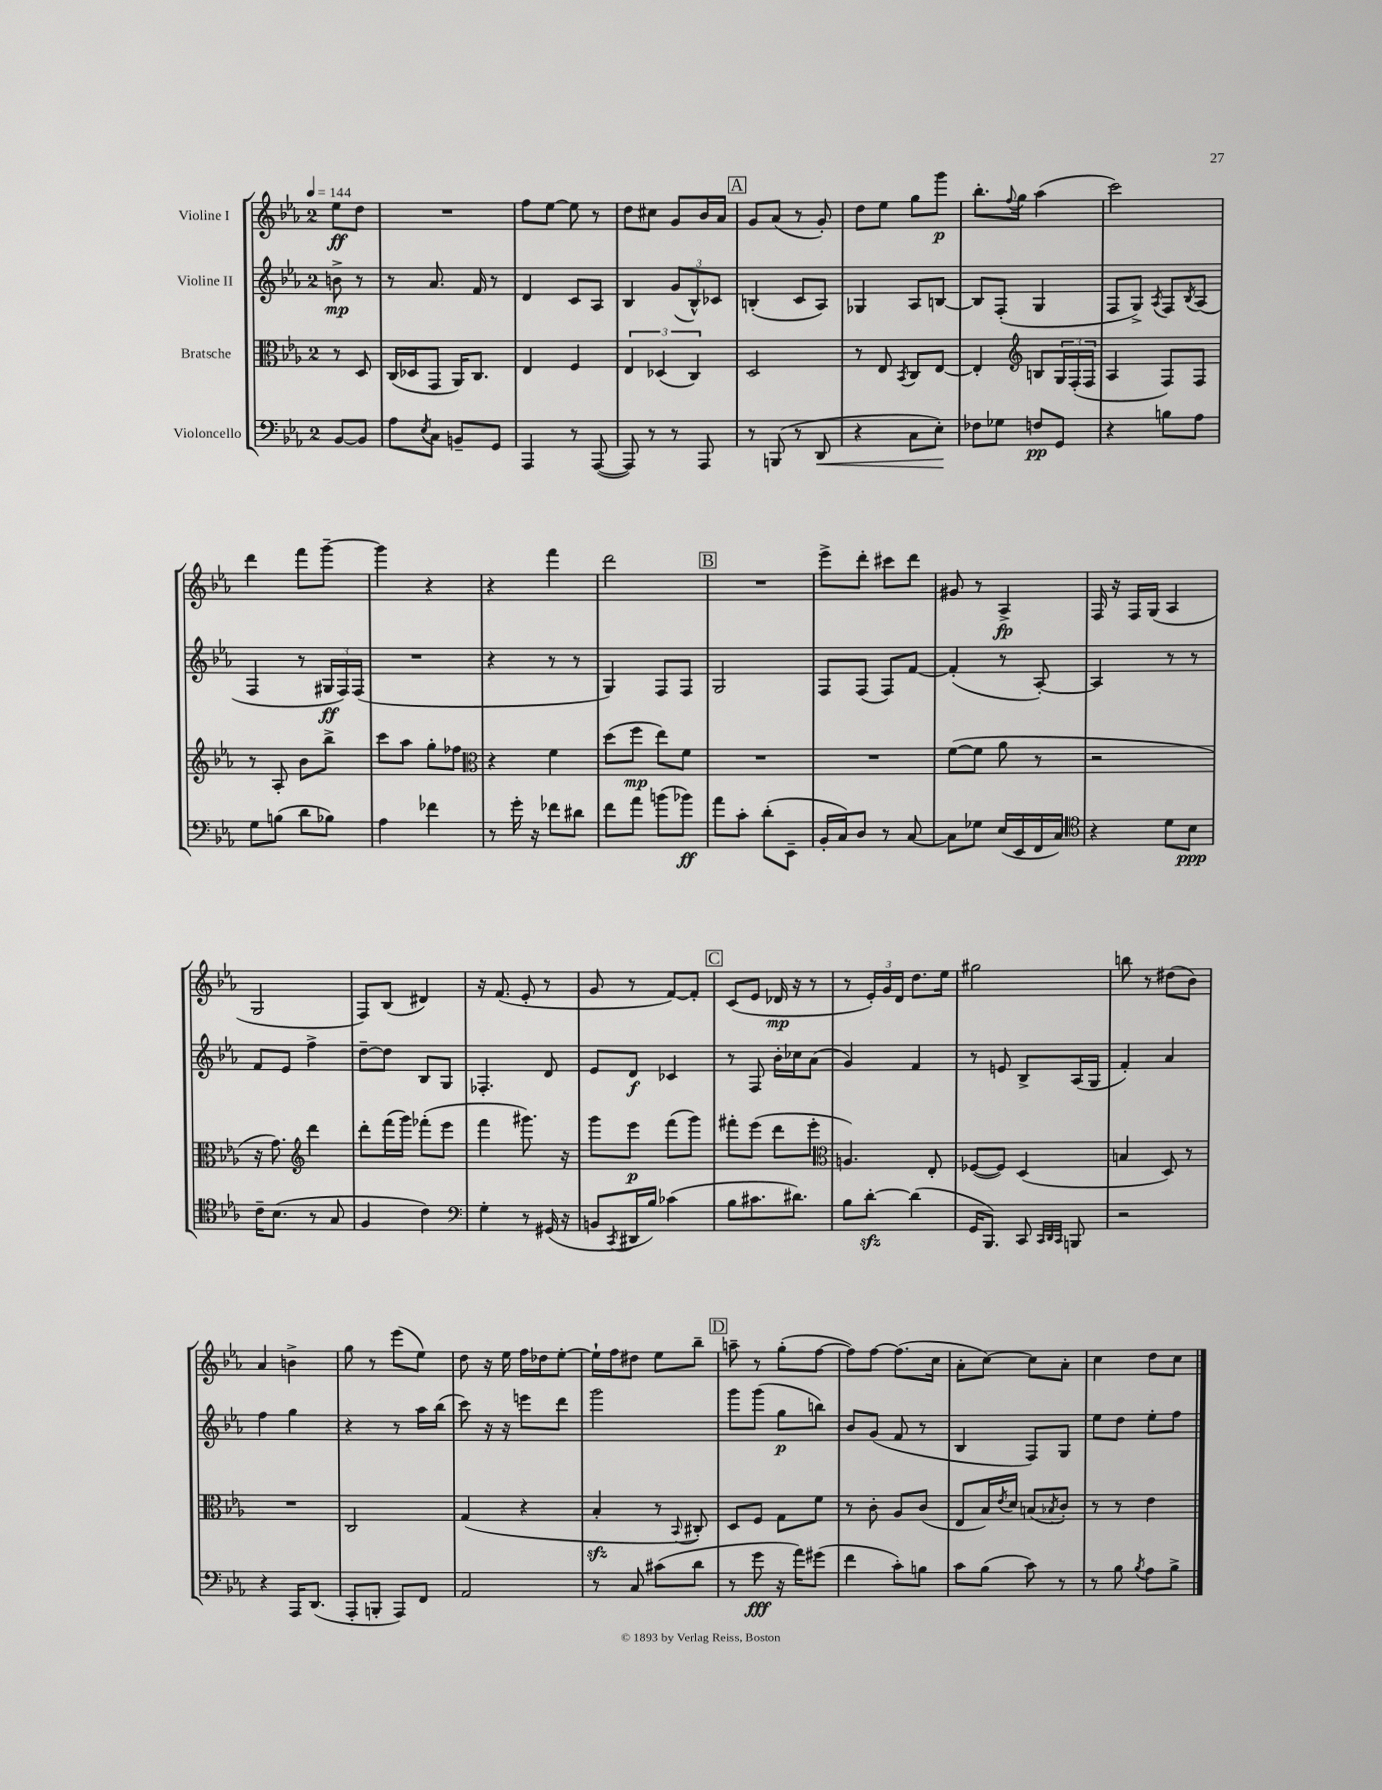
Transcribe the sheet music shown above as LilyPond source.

<<
\new StaffGroup <<
\new Staff = "s0" \with { instrumentName = "Violine I" } {
    \clef treble \key ees \major \once \override Staff.TimeSignature.style = #'single-digit \time 2/4 \partial 4 \tempo 4 = 144
    ees''8\ff d''8 |
    R2 |
    f''8 ees''8~ ees''8 r8 |
    d''8 cis''8 g'8 bes'16 aes'16 |
    \mark \markup { \box "A" } g'8 aes'8( r8 g'8-.) |
    d''8 ees''8 g''8 g'''8\p |
    bes''8.-. \appoggiatura { f''8 } g''16 aes''4( |
    c'''2) |
    d'''4 f'''8 g'''8~-- |
    g'''4 r4 |
    r4 f'''4 |
    d'''2 |
    \mark \markup { \box "B" } R2 |
    ees'''8-> d'''8-. cis'''8 d'''8 |
    gis'8 r8 aes4->\fp |
    f16 r16 f16 g16( aes4 |
    g2 |
    f8) bes8( dis'4) |
    r16 f'8.( ees'8-. r8 |
    g'8 r8 f'8~) f'8-. |
    \mark \markup { \box "C" } c'8( ees'8 des'16\mp r16 r8 |
    r8 \tuplet 3/2 { ees'16-.) g'16 d'16 } d''8. ees''16 |
    gis''2 |
    b''8 r8 dis''8( bes'8) |
    aes'4 b'4-> |
    g''8 r8 ees'''8( ees''8) |
    d''8 r16 ees''16 f''16 des''16 ees''8~-. |
    ees''16-! f''16 dis''8 ees''8 bes''8-- |
    \mark \markup { \box "D" } a''8-- r8 g''8-.( f''8~ |
    f''8) f''8~ f''8.( c''16 |
    aes'8-. c''8~) c''8 aes'8-. |
    c''4 d''8 c''8 \bar "|." |
}
\new Staff = "s1" \with { instrumentName = "Violine II" } {
    \clef treble \key ees \major \once \override Staff.TimeSignature.style = #'single-digit \time 2/4 \partial 4
    b'8->\mp r8 |
    r8 aes'8. f'16 r8 |
    d'4 c'8 aes8 |
    bes4 \tuplet 3/2 { g'8( bes8-^) ces'8 } |
    \mark \markup { \box "A" } b4-.( c'8 aes8) |
    ges4 aes8 b8~ |
    b8 f8-.( g4 |
    f8 g8->) \acciaccatura { aes8 } f8 \acciaccatura { bes8 } aes8( |
    f4 r8 \tuplet 3/2 { gis16\ff f16) f16( } |
    R2 |
    r4 r8 r8 |
    g4) f8 f8 |
    \mark \markup { \box "B" } g2 |
    f8 f8( f8) f'8~ |
    f'4-.( r8 aes8~-.) |
    aes4 r8 r8 |
    f'8 ees'8 f''4-> |
    d''8~-- d''8 bes8 g8 |
    fes4.-. d'8 |
    ees'8 d'8\f ces'4 |
    \mark \markup { \box "C" } r8 f8 bes'16-. ces''16 aes'8( |
    g'4) f'4 |
    r8 e'8 bes8-> aes16( g16 |
    f'4-.) aes'4 |
    f''4 g''4 |
    r4 r8 aes''16 bes''16( |
    c'''8) r16 r16 e'''8 d'''8 |
    g'''2 |
    \mark \markup { \box "D" } g'''8 g'''8( g''8\p b''8) |
    bes'8 g'8( f'8 r8 |
    bes4 f8) g8 |
    ees''8 d''8 ees''8-. f''8 \bar "|." |
}
\new Staff = "s2" \with { instrumentName = "Bratsche" } {
    \clef alto \key ees \major \once \override Staff.TimeSignature.style = #'single-digit \time 2/4 \partial 4
    r8 d8 |
    c16( des16 g,8 aes,16) c8. |
    ees4 f4 |
    \tuplet 3/2 { ees4 des4( c4) } |
    \mark \markup { \box "A" } d2 |
    r8 ees8 \acciaccatura { bes,8 } c8 ees8~ |
    ees4-. \clef treble b8 \tuplet 3/2 { g16 f16-.( f16 } |
    aes4 f8) f8 |
    r8 aes8-. bes'8 bes''8-> |
    c'''8 aes''8 g''8-. fes''8 |
    \clef alto r4 f'4 |
    d''8( f''8\mp ees''8) f'8 |
    \mark \markup { \box "B" } R2 |
    R2 |
    f'8~( f'8 aes'8 r8 |
    r2 |
    r16 g'8.) \clef treble d'''4 |
    d'''8-. f'''16( g'''16) fes'''8-.( ees'''8 |
    f'''4 gis'''8.) r16 |
    g'''8 ees'''8\p f'''8( g'''8) |
    \mark \markup { \box "C" } fis'''8-. ees'''8( d'''8 ees'''8-. |
    \clef alto a4.) ees8-. |
    fes8~( fes8) d4( |
    b4 d8) r8 |
    R2 |
    c2 |
    g4( r4 |
    bes4-.\sfz r8 \appoggiatura { bes,8 } cis8-.) |
    \mark \markup { \box "D" } d8 f8 g8 f'8 |
    r8 c'8-. aes8 c'8( |
    ees8 bes16) \acciaccatura { ees'8 } d'16 b8( \acciaccatura { bes8 } c'8-.) |
    r8 r8 ees'4 \bar "|." |
}
\new Staff = "s3" \with { instrumentName = "Violoncello" } {
    \clef bass \key ees \major \once \override Staff.TimeSignature.style = #'single-digit \time 2/4 \partial 4
    bes,8~ bes,8 |
    aes8 \acciaccatura { ees8 } c8 b,8-- g,8 |
    aes,,4 r8 aes,,8~( |
    aes,,8) r8 r8 aes,,8 |
    \mark \markup { \box "A" } r8 b,,8( r8 d,8\< |
    r4 c8 ees8-.\!) |
    fes8 ges8 f8\pp g,8 |
    r4 b8 aes8 |
    g8 b8( d'8 bes8) |
    aes4 fes'4 |
    r8 g'16-. r16 fes'8 dis'8 |
    f'8 aes'8 b'8( bes'8\ff) |
    \mark \markup { \box "B" } aes'8 c'8-. d'8-.( ees,8-- |
    bes,16-. c16) d8 r8 c8~ |
    c8 ges8 ees16( ees,16 f,16 c16) |
    \clef tenor r4 d'8 bes8\ppp |
    c'16-- bes8.( r8 g8 |
    f4 c'4) |
    \clef bass g4-. r8 gis,16( r16 |
    b,8 \acciaccatura { c,8 } dis,16 bes16) ces'4( |
    \mark \markup { \box "C" } bes8 cis'8. dis'8.) |
    bes8 d'8~-.\sfz d'4( |
    g,16 bes,,8.) c,8 \grace { c,32 d,32 c,32 } b,,8 |
    r2 |
    r4 aes,,16 d,8.( |
    aes,,8-. b,,8-. aes,,8) f,8 |
    aes,2 |
    r8 c8 cis'8( d'8 |
    \mark \markup { \box "D" } r8 g'8\fff r16 aes'16) gis'8( |
    f'4 c'8-.) b8 |
    c'8 bes8( c'8) r8 |
    r8 bes8 \acciaccatura { bes8 } aes8 bes8-> \bar "|." |
}
>>
>>
\layout { \context { \Score \remove "Bar_number_engraver" } }
